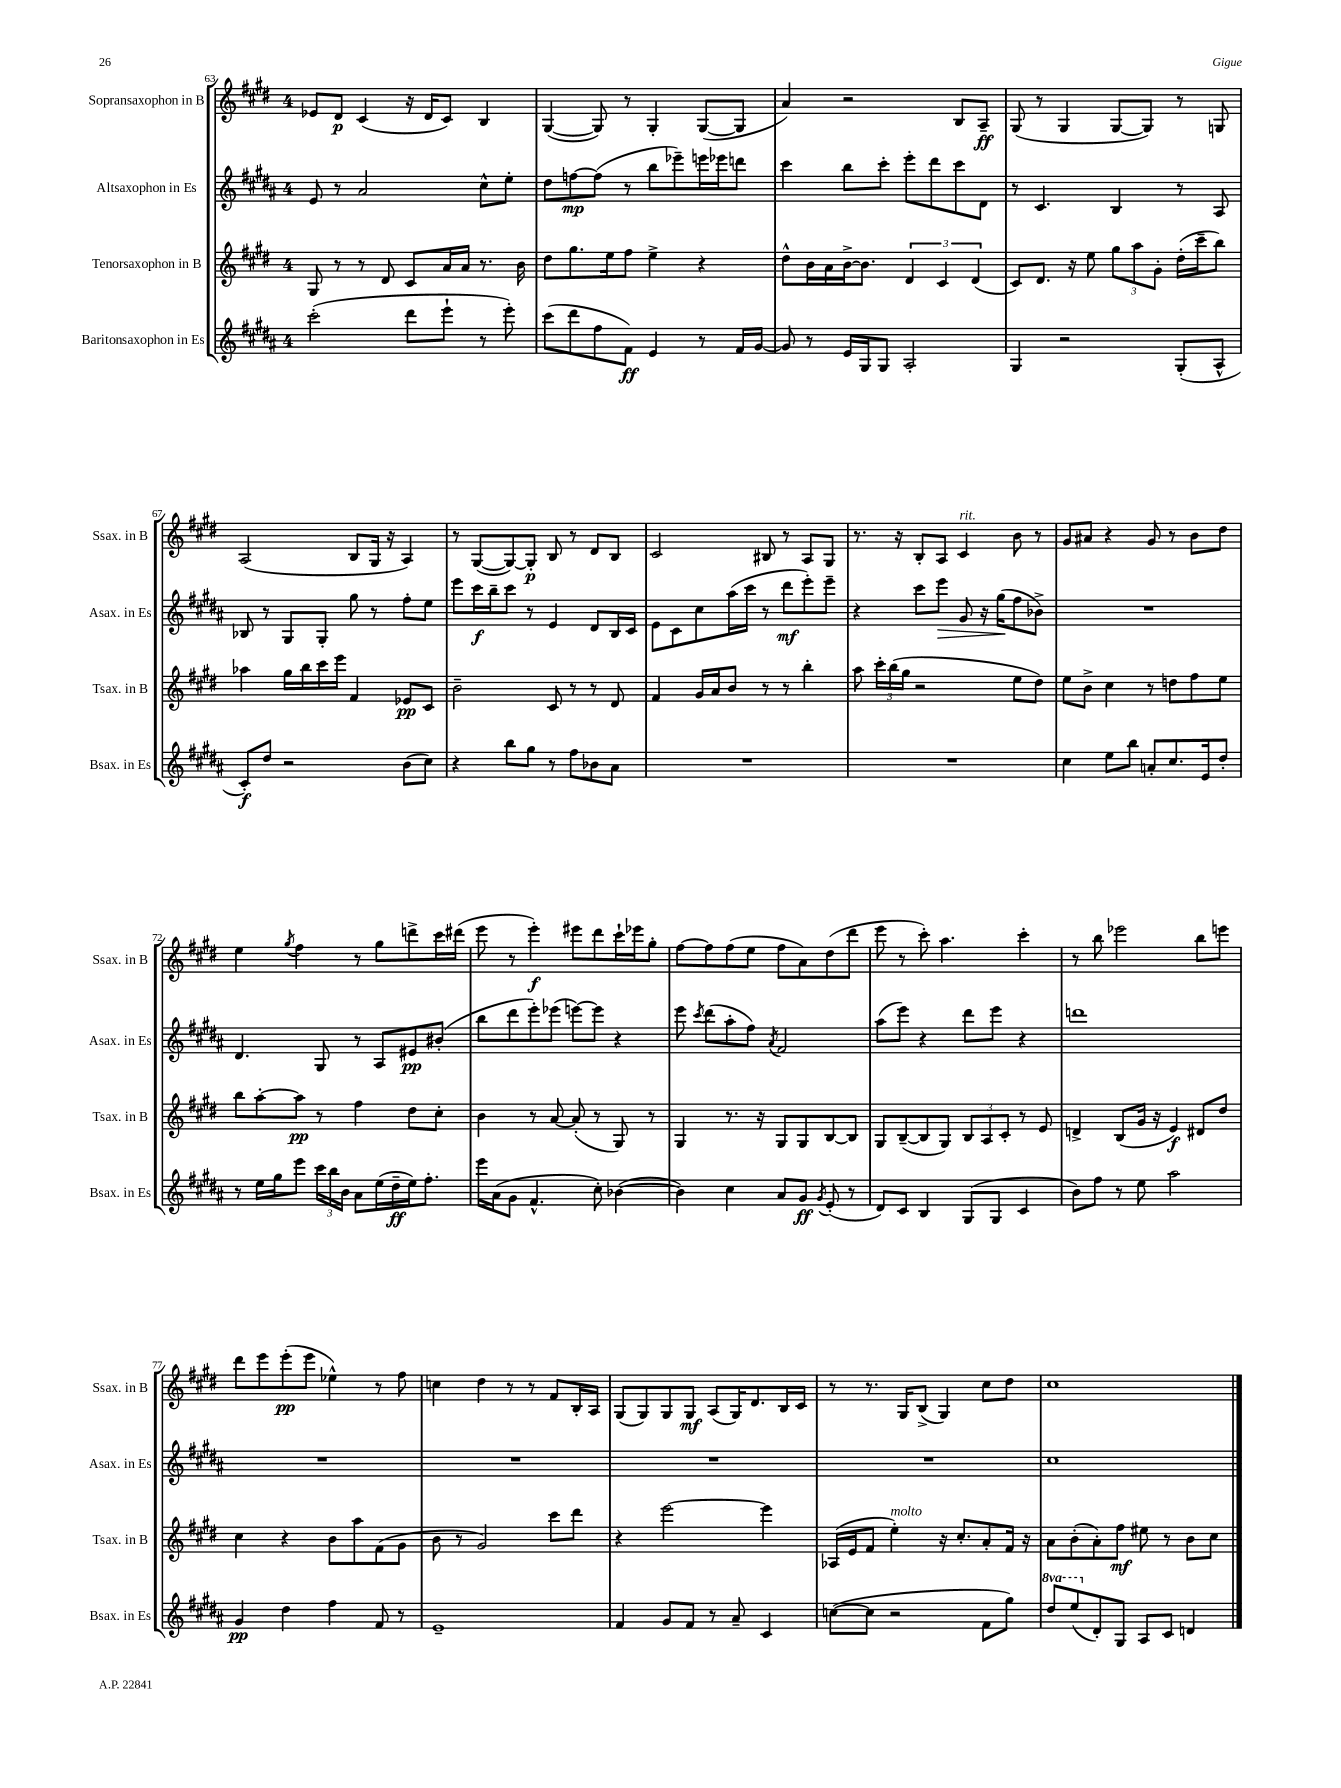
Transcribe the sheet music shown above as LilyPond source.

<<
\new StaffGroup <<
\new Staff = "s0" \with { instrumentName = "Sopransaxophon in B" shortInstrumentName = "Ssax. in B" } {
    \clef treble \key e \major \once \override Staff.TimeSignature.style = #'single-digit \time 4/4
    \autoBeamOff ees'8[ dis'8]\p cis'4( r16 dis'16[ cis'8]) b4 |
    gis4~( gis8) r8 gis4-. gis8[~( gis8] |
    a'4) r2 b8[ a8]--\ff |
    gis8( r8 gis4 gis8[~ gis8]) r8 g8 |
    a2( b8[ gis16] r16 a4) |
    r8 gis8[~( gis8~) gis8]-.\p b8 r8 dis'8[ b8] |
    cis'2 bis8 r8 a8[ gis8] |
    r8. r16 b8[-. a8] cis'4^\markup { \italic "rit." } b'8 r8 |
    gis'8[ ais'8] r4 gis'8 r8 b'8[ dis''8] |
    e''4 \acciaccatura { gis''8 } fis''4 r8 gis''8[ d'''8-> cis'''16 dis'''16]( |
    e'''8 r8 e'''4-.\f) eis'''8[ dis'''8 cis'''16-! ees'''16 gis''8]-. |
    fis''8[~ fis''8 fis''8( e''8] fis''8[ a'8) dis''8( dis'''8] |
    e'''8 r8 cis'''8-.) a''4. cis'''4-. |
    r8 b''8 ees'''2 b''8[ e'''8] |
    dis'''8[ e'''8 e'''8-.\pp( e'''8] ees''4-^) r8 fis''8 |
    c''4 dis''4 r8 r8 fis'8[ b16-. a16] |
    gis8[( gis8) gis8 gis8]\mf a8[( gis16) dis'8. b16 cis'16] |
    r8 r8. gis16[ b8]->( gis4) cis''8[ dis''8] |
    cis''1 \bar "|." |
}
\new Staff = "s1" \with { instrumentName = "Altsaxophon in Es" shortInstrumentName = "Asax. in Es" } {
    \clef treble \key b \major \once \override Staff.TimeSignature.style = #'single-digit \time 4/4
    \autoBeamOff e'8 r8 ais'2 cis''8[-^ e''8]-. |
    dis''8[ f''8~\mp f''8]( r8 b''8[ ees'''8--) e'''16 ees'''16 d'''8] |
    cis'''4 b''8[ cis'''8]-. e'''8[-. dis'''8 cis'''8 dis'8] |
    r8 cis'4. b4 r8 ais8 |
    bes8 r8 gis8[ gis8]-. gis''8 r8 fis''8[-. e''8] |
    e'''8[ cis'''16\f b''16-- cis'''8] r8 e'4 dis'8[ b16 cis'16] |
    e'8[ cis'8 cis''8 ais''16( cis'''16] r8 dis'''8[\mf e'''8-.) e'''8]-- |
    r4 cis'''8[ e'''8]\> gis'8 r16 gis''16[\!( fis''8 bes'8]->) |
    R1 |
    dis'4. gis8 r8 ais8[ eis'8\pp bis'8]-.( |
    b''8[ dis'''8 e'''8-.) ees'''8]( e'''8[~) e'''8] r4 |
    e'''8 \acciaccatura { cis'''8 } dis'''8[( ais''8-. fis''8]) \acciaccatura { ais'8 } fis'2 |
    ais''8[( e'''8]) r4 dis'''8[ e'''8] r4 |
    d'''1 |
    R1 |
    R1 |
    R1 |
    R1 |
    cis''1 \bar "|." |
}
\new Staff = "s2" \with { instrumentName = "Tenorsaxophon in B" shortInstrumentName = "Tsax. in B" } {
    \clef treble \key e \major \once \override Staff.TimeSignature.style = #'single-digit \time 4/4
    \autoBeamOff gis8 r8 r8 dis'8 cis'8[ a'16 a'16] r8. b'16 |
    dis''8[ gis''8. e''16 fis''8] e''4-> r4 |
    dis''8[-^ b'16 a'16 b'16~-> b'8.] \tuplet 3/2 { dis'4 cis'4 dis'4( } |
    cis'8[) dis'8.] r16 e''8 \tuplet 3/2 { gis''8[ a''8 gis'8]-. } dis''16[-.( cis'''16-- b''8]) |
    aes''4 gis''16[ b''16 cis'''16 e'''16] fis'4 ees'8[\pp cis'8] |
    b'2-- cis'8 r8 r8 dis'8 |
    fis'4 gis'16[ a'16 b'8] r8 r8 b''4-. |
    a''8 \tuplet 3/2 { cis'''16[-. b''16( gis''16] } r2 e''8[ dis''8]) |
    e''8[ b'8]-> cis''4 r8 d''8[ fis''8 e''8] |
    b''8[ a''8~-. a''8]\pp r8 fis''4 dis''8[ cis''8]-. |
    b'4 r8 a'8~ a'8-.( r8 gis8) r8 |
    gis4 r8. r16 gis8[ gis8 b8~ b8] |
    gis8[ b8~--( b8 gis8]) \tuplet 3/2 { b8[ a8 cis'8]-. } r8 e'8 |
    d'4-> b8[( gis'16] r16 e'4\f) dis'8[ dis''8] |
    cis''4 r4 b'8[ a''8 fis'8( gis'8] |
    b'8 r8 gis'2) cis'''8[ dis'''8] |
    r4 e'''2~ e'''4 |
    aes16[( e'16 fis'8] e''4-.^\markup { \italic "molto" }) r16 cis''8.[-. a'8-. fis'16] r16 |
    a'8[ b'8-.( a'8-.) fis''8]\mf eis''8 r8 b'8[ cis''8] \bar "|." |
}
\new Staff = "s3" \with { instrumentName = "Baritonsaxophon in Es" shortInstrumentName = "Bsax. in Es" } {
    \clef treble \key b \major \once \override Staff.TimeSignature.style = #'single-digit \time 4/4 \set Staff.ottavationMarkups = #ottavation-simple-ordinals
    \autoBeamOff cis'''2-.( dis'''8[ e'''8]-! r8 e'''8-.) |
    cis'''8[( dis'''8 fis''8 fis'8]\ff) e'4 r8 fis'16[ gis'16]~ |
    gis'8 r8 e'16[ gis16 gis8] ais2-. |
    gis4 r2 gis8[-.( ais8]-^ |
    cis'8[-.\f) dis''8] r2 b'8[( cis''8]) |
    r4 b''8[ gis''8] r8 fis''8[ bes'8 ais'8] |
    R1 |
    R1 |
    cis''4 e''8[ b''8] a'8[-. cis''8. e'16 dis''8]-. |
    r8 e''16[ gis''16 e'''8] \tuplet 3/2 { cis'''16[ b''16 b'16] } ais'8[ e''16( dis''16--\ff e''16) fis''8.]-. |
    e'''16[ ais'16( gis'8] fis'4.-^ cis''8-.) bes'4~( |
    bes'4) cis''4 ais'8[ gis'8]\ff \acciaccatura { gis'8 } e'8-.( r8 |
    dis'8[) cis'8] b4 gis8[( gis8] cis'4 |
    b'8[) fis''8] r8 e''8 ais''2 |
    gis'4\pp dis''4 fis''4 fis'8 r8 |
    e'1-- |
    fis'4 gis'8[ fis'8] r8 ais'8-- cis'4 |
    c''8[~( c''8] r2 fis'8[ gis''8]) |
    \ottava #1 dis'''8[ e'''8( \ottava #0 dis'8-.) gis8] ais8[ cis'8] d'4 \bar "|." |
}
>>
>>
\layout { \context { \Score currentBarNumber = #63 } }
